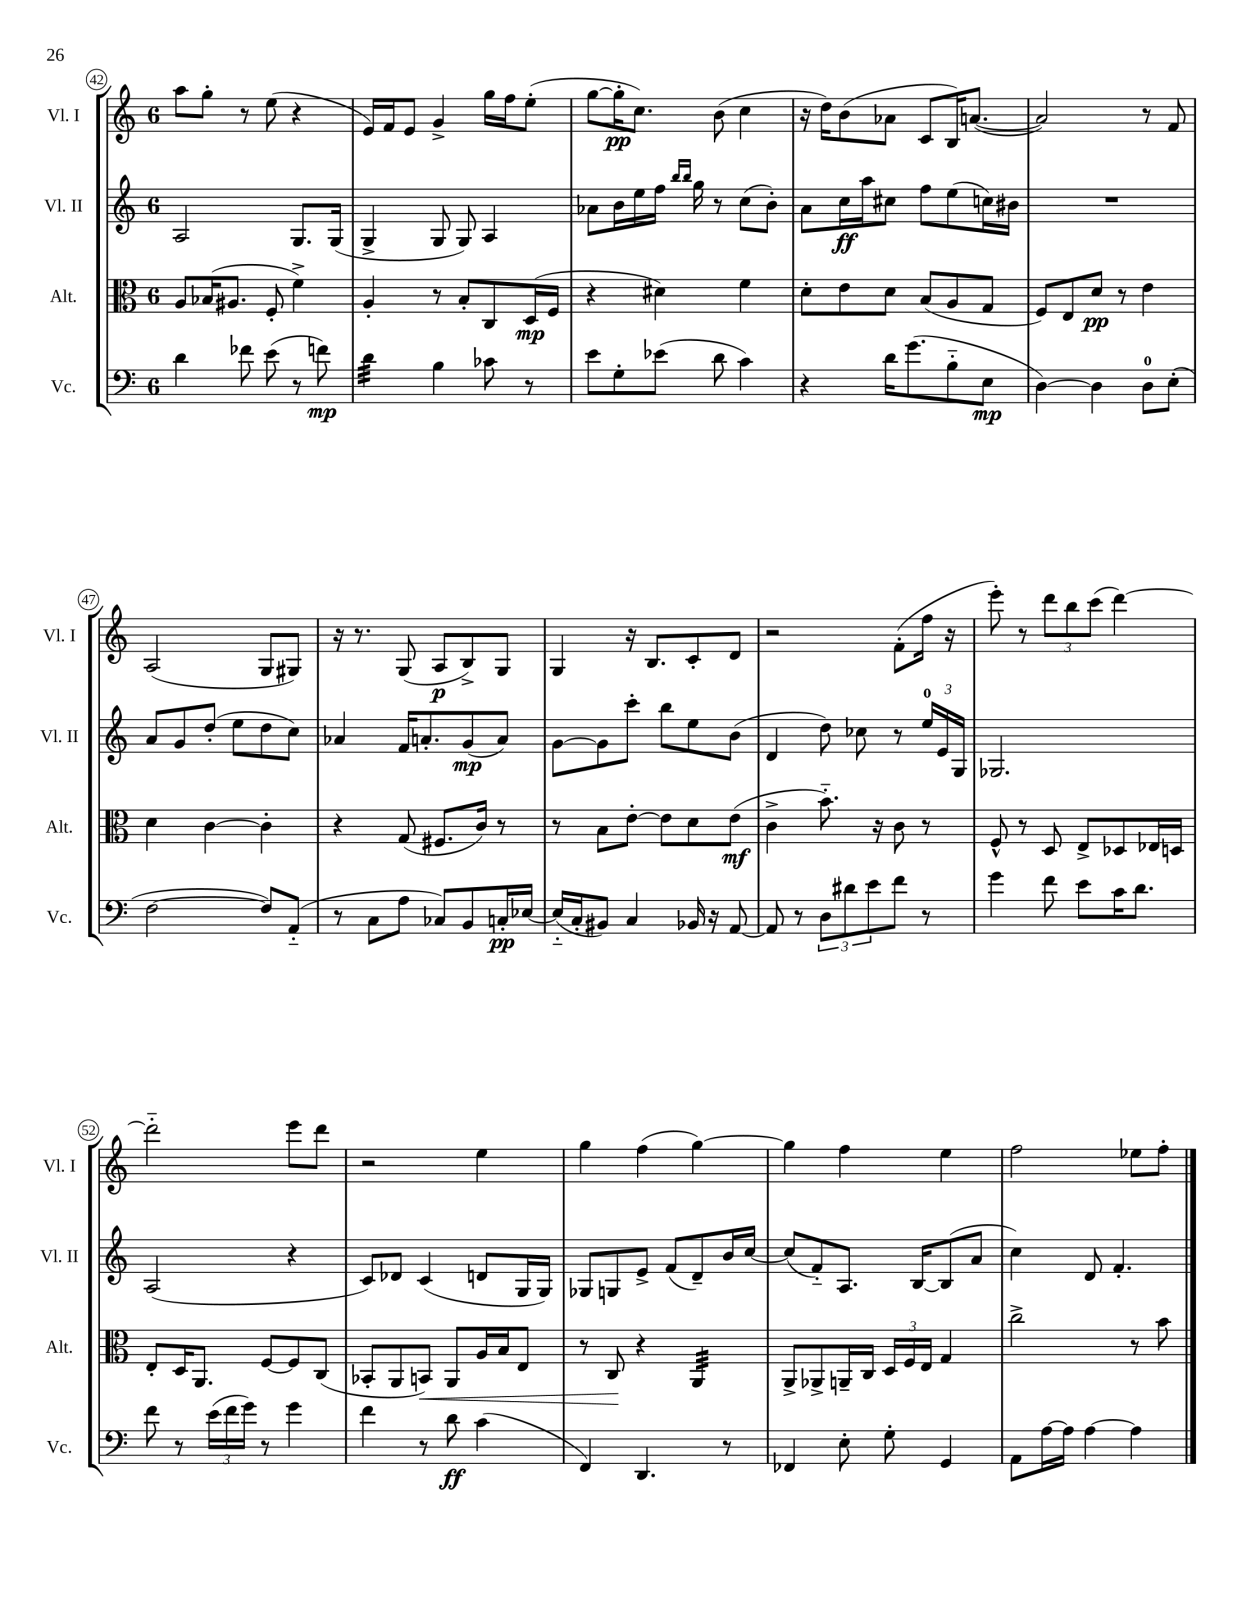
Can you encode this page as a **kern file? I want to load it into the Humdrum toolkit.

**kern	**dynam	**kern	**dynam	**kern	**dynam	**kern	**dynam
*part4	*part4	*part3	*part3	*part2	*part2	*part1	*part1
*staff4	*staff4	*staff3	*staff3	*staff2	*staff2	*staff1	*staff1
*I"Vc.	*	*I"Alt.	*	*I"Vl. II	*	*I"Vl. I	*
*I'Vc.	*	*I'Alt.	*	*I'Vl. II	*	*I'Vl. I	*
*clefF4	*	*clefC3	*	*clefG2	*	*clefG2	*
*k[]	*	*k[]	*	*k[]	*	*k[]	*
*M6/8	*	*M6/8	*	*M6/8	*	*M6/8	*
=42	=42	=42	=42	=42	=42	=42	=42
4d\	.	8A/L	.	2A/	.	8aa\L	.
.	.	(16B-X/K	.	.	.	8gg'\J	.
.	.	8.A#X/J	.	.	.	.	.
8f-X\	.	.	.	.	.	8r	.
(8e\	.	8F'/	.	.	.	(8ee\	.
8r	.	4f^\)	.	8.G/L	.	4r	.
8fn\)	mp	.	.	.	.	.	.
.	.	.	.	(16G/Jk	.	.	.
=43	=43	=43	=43	=43	=43	=43	=43
*tremolo	*	*	*	*	*	*	*
32d\LLL	.	4A'/	.	4G^/	.	16e/LL)	.
32d\	.	.	.	.	.	.	.
32d\	.	.	.	.	.	16f/J	.
32d\	.	.	.	.	.	.	.
32d\	.	.	.	.	.	8e/J	.
32d\	.	.	.	.	.	.	.
32d\	.	.	.	.	.	.	.
32d\JJJ	.	.	.	.	.	.	.
*Xtremolo	*	*	*	*	*	*	*
4B\	.	8r	.	8G/	.	4g^/	.
.	.	8B'/L	.	8G/)	.	.	.
8c-X\	.	8C/	.	4A/	.	16gg\LL	.
.	.	.	.	.	.	16ff\J	.
8r	.	(16D/L	mp	.	.	(8ee'\J	.
.	.	16F/JJ	.	.	.	.	.
=44	=44	=44	=44	=44	=44	=44	=44
8e\L	.	4r	.	8a-X\L	.	[8gg\L	.
8G'\	.	.	.	16b\L	.	16gg'\K]	pp
.	.	.	.	16ee\	.	8.cc\J)	.
(8e-X\J	.	4d#X\)	.	16ff\JJ	.	.	.
.	.	.	.	16qqbb/LL	.	.	.
.	.	.	.	16qqbb/JJ	.	.	.
.	.	.	.	16gg\	.	.	.
8d\	.	.	.	8r	.	(8b\	.
4c\)	.	4f\	.	(8cc\L	.	4cc\	.
.	.	.	.	8b'\J)	.	.	.
=45	=45	=45	=45	=45	=45	=45	=45
4r	.	8d'\L	.	8a\L	.	16r	.
.	.	.	.	.	.	16dd\KL)	.
.	.	8e\	.	16cc\L	ff	(8b\	.
.	.	.	.	16aa\J	.	.	.
16d\KL	.	8d\J	.	8cc#X\J	.	8a-X\J	.
(8.g\	.	.	.	.	.	.	.
.	.	(8B/L	.	8ff\L	.	8c/L	.
8B\	.	8A/	.	(8ee\	.	16B/K)	.
.	.	.	.	.	.	([8.an/J	.
8E\J	mp	8G/J	.	16ccn\L)	.	.	.
.	.	.	.	16b#X\JJ	.	.	.
=46	=46	=46	=46	=46	=46	=46	=46
[4D\)	.	8F/L)	.	2.r	.	2a/])	.
.	.	8E/	.	.	.	.	.
4D\]	.	8d/J	pp	.	.	.	.
.	.	8r	.	.	.	.	.
8D\L	.	4e\	.	.	.	8r	.
(8E'\J	.	.	.	.	.	8f/	.
!!LO:LB:g=z
=47	=47	=47	=47	=47	=47	=47	=47
[2F\	.	4d\	.	8a/L	.	(2A/	.
.	.	.	.	8g/	.	.	.
.	.	[4c\	.	(8dd'/J	.	.	.
.	.	.	.	8ee\L	.	.	.
8F/L])	.	4c'\]	.	8dd\	.	8G/L	.
(8AA/J	.	.	.	8cc\J)	.	8G#X/J)	.
=48	=48	=48	=48	=48	=48	=48	=48
8r	.	4r	.	4a-X/	.	16r	.
.	.	.	.	.	.	8.r	.
8C\L	.	.	.	.	.	.	.
8A\J	.	(8G/	.	16f/KL	.	(8G/	.
.	.	.	.	8.an'/	.	.	.
8C-X/L)	.	8.F#X/L	.	.	.	8A/L	p
8BB/	.	.	.	(8g/	mp	8B^/)	.
.	.	16c/Jk)	.	.	.	.	.
16Cn'/L	pp	8r	.	8a/J)	.	8G/J	.
[16E-X/JJ	.	.	.	.	.	.	.
=49	=49	=49	=49	=49	=49	=49	=49
(16E-/LL]	.	8r	.	[8g\L	.	4G/	.
16C'/J	.	.	.	.	.	.	.
8BB#X/J)	.	8B\L	.	8g\]	.	.	.
4C/	.	[8e'\J	.	8ccc'\J	.	16r	.
.	.	.	.	.	.	8.B/L	.
.	.	8e\L]	.	8bb\L	.	.	.
16BB-X/	.	8d\	.	8ee\	.	8c'/	.
16r	.	.	.	.	.	.	.
[8AA/	.	(8e\J	mf	(8b\J	.	8d/J	.
=50	=50	=50	=50	=50	=50	=50	=50
8AA/]	.	4c^\	.	4d/	.	2r	.
8r	.	.	.	.	.	.	.
12D\L	.	8.b\)	.	8dd\)	.	.	.
12d#X\	.	.	.	.	.	.	.
.	.	.	.	8cc-X\	.	.	.
12e\	.	.	.	.	.	.	.
.	.	16r	.	.	.	.	.
8f\J	.	8c\	.	8r	.	(8f'\L	.
8r	.	8r	.	24ee/LL	.	16ff\Jk	.
.	.	.	.	24e/	.	.	.
.	.	.	.	.	.	16r	.
.	.	.	.	24G/JJ	.	.	.
=51	=51	=51	=51	=51	=51	=51	=51
4g\	.	8F^^/	.	2.G-X/	.	8eee'\)	.
.	.	8r	.	.	.	8r	.
8f\	.	8D/	.	.	.	12ddd\L	.
.	.	.	.	.	.	12bb\	.
8e\L	.	8E^/L	.	.	.	.	.
.	.	.	.	.	.	(12ccc\J	.
16c\K	.	8D-X/	.	.	.	[4ddd\)	.
8.d\J	.	.	.	.	.	.	.
.	.	16E-X/L	.	.	.	.	.
.	.	16Dn/JJ	.	.	.	.	.
!!LO:LB:g=z
=52	=52	=52	=52	=52	=52	=52	=52
8f\	.	8E'/L	.	(2A/	.	2ddd\]	.
8r	.	16D/K	.	.	.	.	.
.	.	8.AA/J	.	.	.	.	.
(24e\LL	.	.	.	.	.	.	.
24f\	.	.	.	.	.	.	.
24g\JJ)	.	.	.	.	.	.	.
8r	.	[8F/L	.	.	.	.	.
4g\	.	8F/]	.	4r	.	8eee\L	.
.	.	(8C/J	.	.	.	8ddd\J	.
=53	=53	=53	=53	=53	=53	=53	=53
4f\	.	8BB-X'/L	.	8c/L)	.	2r	.
.	.	8AA/	.	8d-X/J	.	.	.
!	!	!	!LO:HP:b	!	!	!	!
8r	.	8BBn/J)	<	(4c/	.	.	.
8d\	ff	8AA/L	.	.	.	.	.
(4c\	.	16A/L	.	8dn/L	.	4ee\	.
.	.	16B/J	.	.	.	.	.
.	.	8E/J	.	16G/L	.	.	.
.	.	.	.	16G/JJ)	.	.	.
=54	=54	=54	=54	=54	=54	=54	=54
4FF/)	.	8r	.	8G-X/L	.	4gg\	.
.	.	8C/	.	8Gn/	.	.	.
4.DD/	.	4r	[	8e^/J	.	(4ff\	.
.	.	.	.	(8f/L	.	.	.
*	*	*tremolo	*	*	*	*	*
.	.	32AA/LLL	.	8d~/)	.	[4gg\)	.
.	.	32AA/	.	.	.	.	.
.	.	32AA/	.	.	.	.	.
.	.	32AA/	.	.	.	.	.
8r	.	32AA/	.	16b/L	.	.	.
.	.	32AA/	.	.	.	.	.
.	.	32AA/	.	[16cc/JJ	.	.	.
.	.	32AA/JJJ	.	.	.	.	.
*	*	*Xtremolo	*	*	*	*	*
=55	=55	=55	=55	=55	=55	=55	=55
4FF-X/	.	8AA^/L	.	(8cc/L]	.	4gg\]	.
.	.	8AA-X^/	.	8f/)	.	.	.
8E'\	.	16AAn~/L	.	8.A/J	.	4ff\	.
.	.	16C/JJ	.	.	.	.	.
8G'\	.	24D/LL	.	.	.	.	.
.	.	24F/	.	.	.	.	.
.	.	.	.	[16B/KL	.	.	.
.	.	24E/JJ	.	.	.	.	.
4GG/	.	4G/	.	(8B/]	.	4ee\	.
.	.	.	.	8a/J	.	.	.
=56	=56	=56	=56	=56	=56	=56	=56
8AA\L	.	2cc^\	.	4cc\)	.	2ff\	.
[16A\L	.	.	.	.	.	.	.
16A\JJ]	.	.	.	.	.	.	.
[4A\	.	.	.	8d/	.	.	.
.	.	.	.	4.f'/	.	.	.
4A\]	.	8r	.	.	.	8ee-X\L	.
.	.	8b\	.	.	.	8ff'\J	.
==	==	==	==	==	==	==	==
*-	*-	*-	*-	*-	*-	*-	*-
